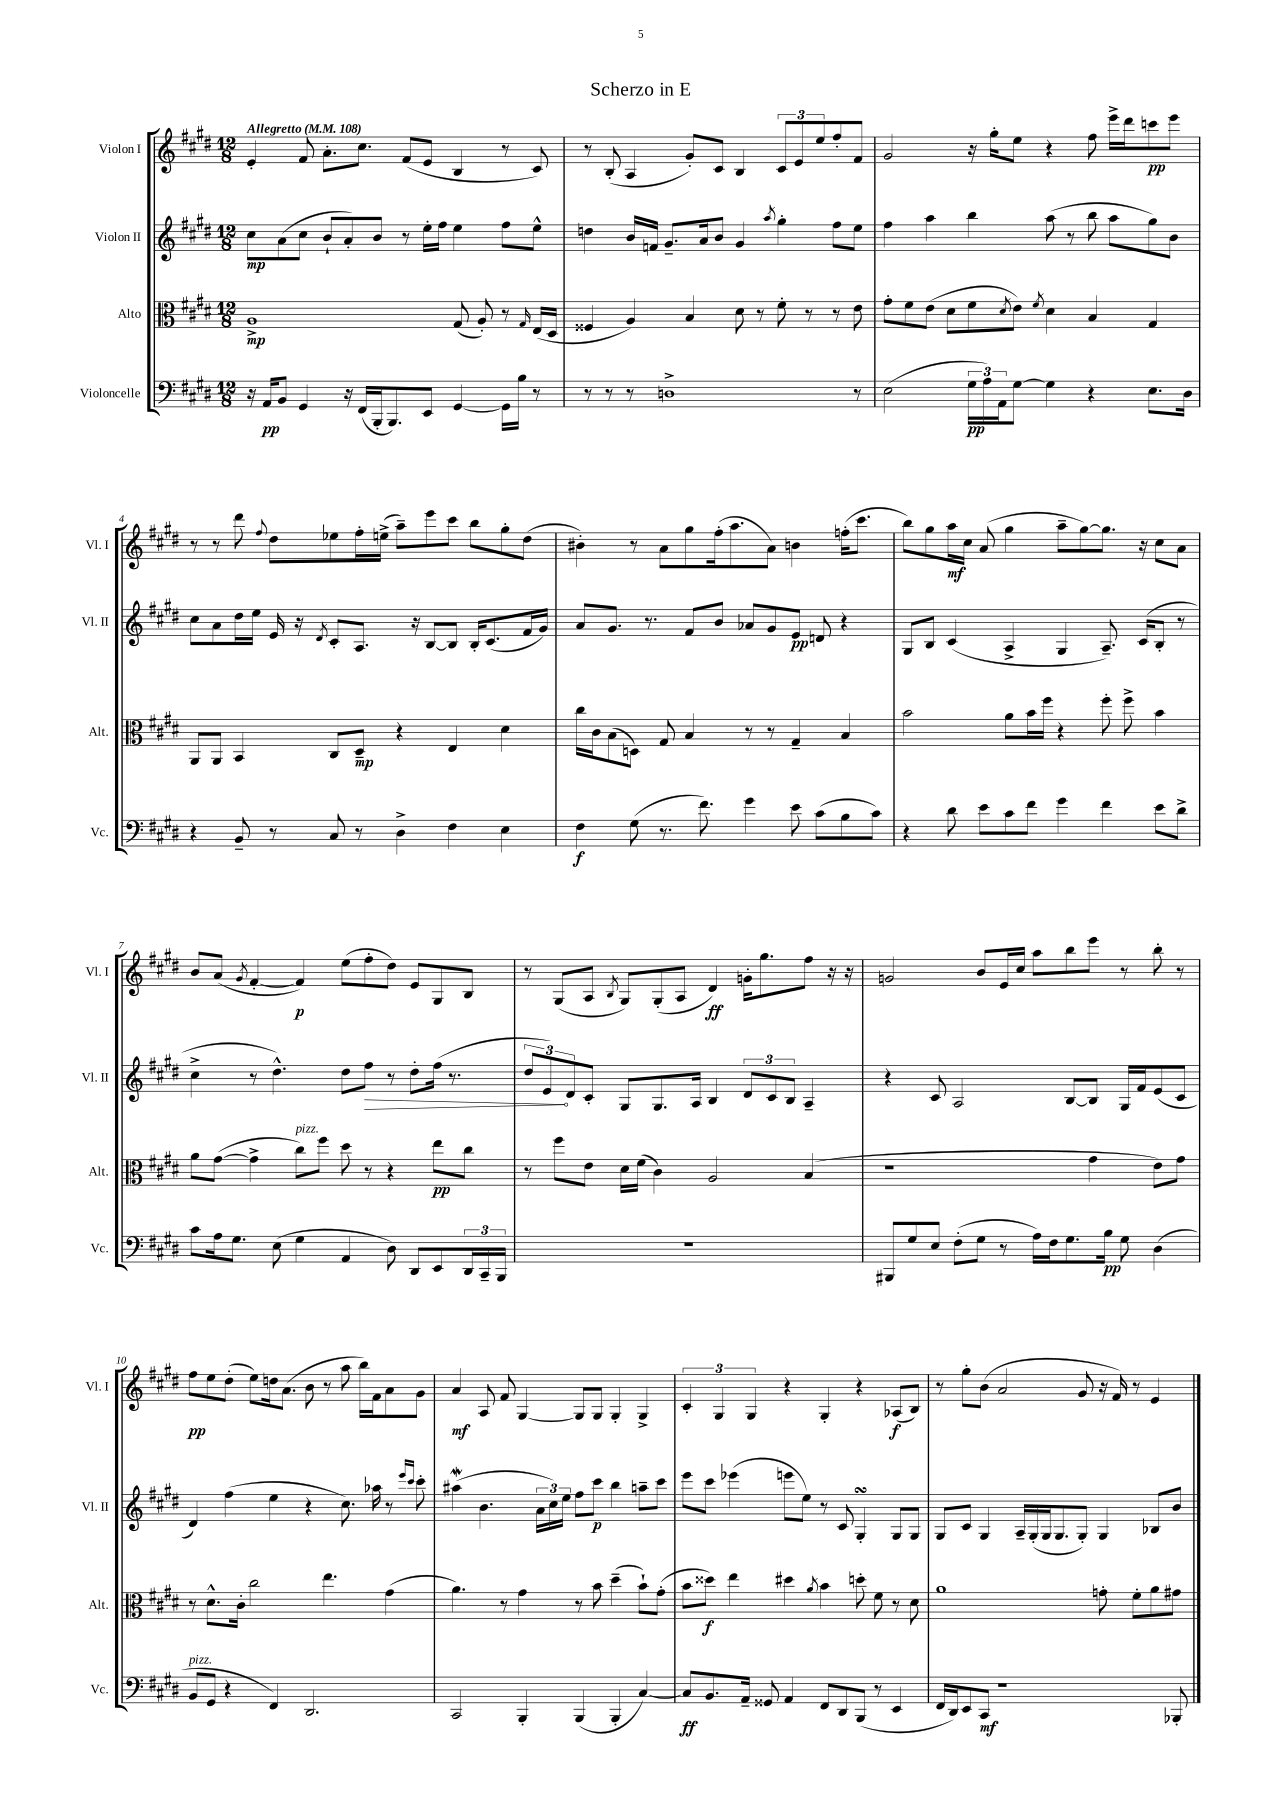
\header { title = "Scherzo in E" }
<<
\new StaffGroup <<
\new Staff = "s0" \with { instrumentName = "Violon I" shortInstrumentName = "Vl. I" } {
    \clef treble \key e \major \numericTimeSignature \time 12/8 \tempo "Allegretto" 4 = 108
    e'4-. fis'8 a'8.-. cis''8. fis'8( e'8 b4 r8 cis'8) |
    r8 b8-.( a4 gis'8-.) cis'8 b4 \tuplet 3/2 { cis'8 e'8 e''8 } fis''8-. fis'8 |
    gis'2 r16 gis''16-. e''8 r4 fis''8 e'''16-> dis'''16 c'''8\pp e'''8 |
    r8 r8 dis'''8 \appoggiatura { fis''8 } dis''8 ees''8 fis''16-. e''16->( a''8--) e'''8 cis'''8 b''8 gis''8-. dis''8( |
    bis'4-.) r8 a'8 gis''8 fis''16-.( a''8. a'8) b'4 f''16-.( cis'''8. |
    b''8) gis''8 a''16\mf cis''16 a'8( gis''4 a''8-- gis''8~) gis''8. r16 cis''8 a'8 |
    b'8 a'8( \acciaccatura { gis'8 } fis'4~-. fis'4\p) e''8( fis''8-. dis''8) e'8 gis8 b8 |
    r8 gis8( a8 \acciaccatura { b8 } gis8) gis8-.( a8 dis'4\ff) g'16-. gis''8. fis''8 r16 r16 |
    g'2 b'8 e'16 cis''16 a''8 b''8 e'''8 r8 b''8-. r8 |
    fis''8\pp e''8 dis''8-.( e''8) d''16 a'8.( b'8 r8 a''8 b''16) fis'16 a'8 gis'8 |
    a'4\mf a8 fis'8 gis4~ gis8 gis8 gis4-. gis4-> |
    \tuplet 3/2 { cis'4-. gis4 gis4 } r4 gis4-. r4 aes8\f( b8) |
    r8 gis''8-. b'8( a'2 gis'8 r16 fis'16) r8 e'4 \bar "|." |
}
\new Staff = "s1" \with { instrumentName = "Violon II" shortInstrumentName = "Vl. II" } {
    \clef treble \key e \major \numericTimeSignature \time 12/8
    cis''8\mp a'8( cis''8 b'8-! a'8-.) b'8 r8 e''16-. fis''16 e''4 fis''8 e''8-^ |
    d''4 b'16 f'16 gis'8.-- a'16 b'8 gis'4 \acciaccatura { a''8 } gis''4-. fis''8 e''8 |
    fis''4 a''4 b''4 a''8( r8 b''8 a''8 gis''8) b'8 |
    cis''8 a'8 dis''16 e''16 e'16 r16 \acciaccatura { dis'8 } cis'8-. a8. r16 b8~ b8 b16-. cis'8.( fis'16 gis'16) |
    a'8 gis'8. r8. fis'8 b'8 aes'8 gis'8 e'8\pp d'8 r4 |
    gis8 b8 cis'4( a4-> gis4 a8.--) cis'16( b8-. r8 |
    cis''4-> r8 dis''4.-^) dis''8 \once \override Hairpin.circled-tip = ##t fis''8\> r8 dis''8-. fis''16( r8. |
    \tuplet 3/2 { dis''8 e'8\!) dis'8 } cis'8-. gis8 gis8. a16 b4 \tuplet 3/2 { dis'8 cis'8 b8 } a4-- |
    r4 cis'8 a2 b8~ b8 gis16 fis'16 e'8( cis'8 |
    dis'4) fis''4( e''4 r4 cis''8.) aes''16 r8 \grace { e'''16 cis'''16 } cis'''8-. |
    ais''4\mordent( b'4. \tuplet 3/2 { a'16 cis''16) e''16 } fis''8 cis'''8\p b''4 a''8-- cis'''8 |
    e'''8 cis'''8 ees'''4( e'''8 e''8) r8 cis'8 gis4-.\turn gis8 gis8 |
    gis8 cis'8 gis4 a16-- gis16-.( gis16 gis8. gis8-.) gis4 bes8 b'8 \bar "|." |
}
\new Staff = "s2" \with { instrumentName = "Alto" shortInstrumentName = "Alt." } {
    \clef alto \key e \major \numericTimeSignature \time 12/8
    a1->\mp gis8( a8-.) r8 \grace { gis16 } e16( dis16 |
    fisis4 a4) b4 dis'8 r8 fis'8-. r8 r8 e'8 |
    gis'8-. fis'8 e'8( dis'8 fis'8 \acciaccatura { dis'8 } e'8) \acciaccatura { fis'8 } dis'4 b4 gis4 |
    a,8 a,8 b,4 cis8 dis8--\mp r4 e4 dis'4 |
    cis''16 cis'16 b8( d8) gis8 b4 r8 r8 gis4-- b4 |
    b'2 a'8 b'16 fis''16 r4 fis''8-. fis''8-> b'4 |
    a'8 gis'8~( gis'4-> cis''8^\markup { \italic "pizz." }) fis''8 dis''8 r8 r4 e''8\pp cis''8 |
    r8 fis''8 e'8 dis'16 fis'16( cis'4) a2 b4( |
    r1 gis'4 e'8) gis'8 |
    r8 dis'8.-^ cis'16-. cis''2 e''4. gis'4( |
    a'4.) r8 gis'4 r8 b'8 dis''4--( b'8-!) gis'8-.( |
    b'8 disis''8\f) e''4 dis''4 \acciaccatura { a'8 } b'4 d''8-. fis'8 r8 dis'8 |
    a'1 g'8-. fis'8-. a'8 gis'8 \bar "|." |
}
\new Staff = "s3" \with { instrumentName = "Violoncelle" shortInstrumentName = "Vc." } {
    \clef bass \key e \major \numericTimeSignature \time 12/8
    r16 a,16\pp b,8 gis,4 r16 fis,16( b,,16-. b,,8.) e,8 gis,4~ gis,16 b16 r8 |
    r8 r8 r8 d1-> r8 |
    e2( \tuplet 3/2 { gis16\pp a16) a,16 } gis8~ gis4 r4 e8. dis16 |
    r4 b,8-- r8 cis8 r8 dis4-> fis4 e4 |
    fis4\f gis8( r8. fis'8.) gis'4 e'8 cis'8( b8 cis'8) |
    r4 dis'8 e'8 cis'8 fis'8 gis'4 fis'4 e'8 dis'8-> |
    cis'8 a16 gis8. e8( gis4 a,4 dis8) dis,8 e,8 \tuplet 3/2 { dis,16 cis,16-- b,,16 } |
    R1. |
    bis,,8 gis8 e8 fis8-.( gis8 r8 a16) fis16 gis8. b16\pp gis8 dis4( |
    b,8^\markup { \italic "pizz." } gis,8 r4 fis,4) dis,2. |
    cis,2 b,,4-. b,,4( b,,4-. cis4~) |
    cis8\ff b,8. a,16-- gisis,8 a,4 fis,8 dis,8 b,,8( r8 e,4 |
    fis,16 dis,16) e,8 cis,8\mf r1 bes,,8-. \bar "|." |
}
>>
>>
